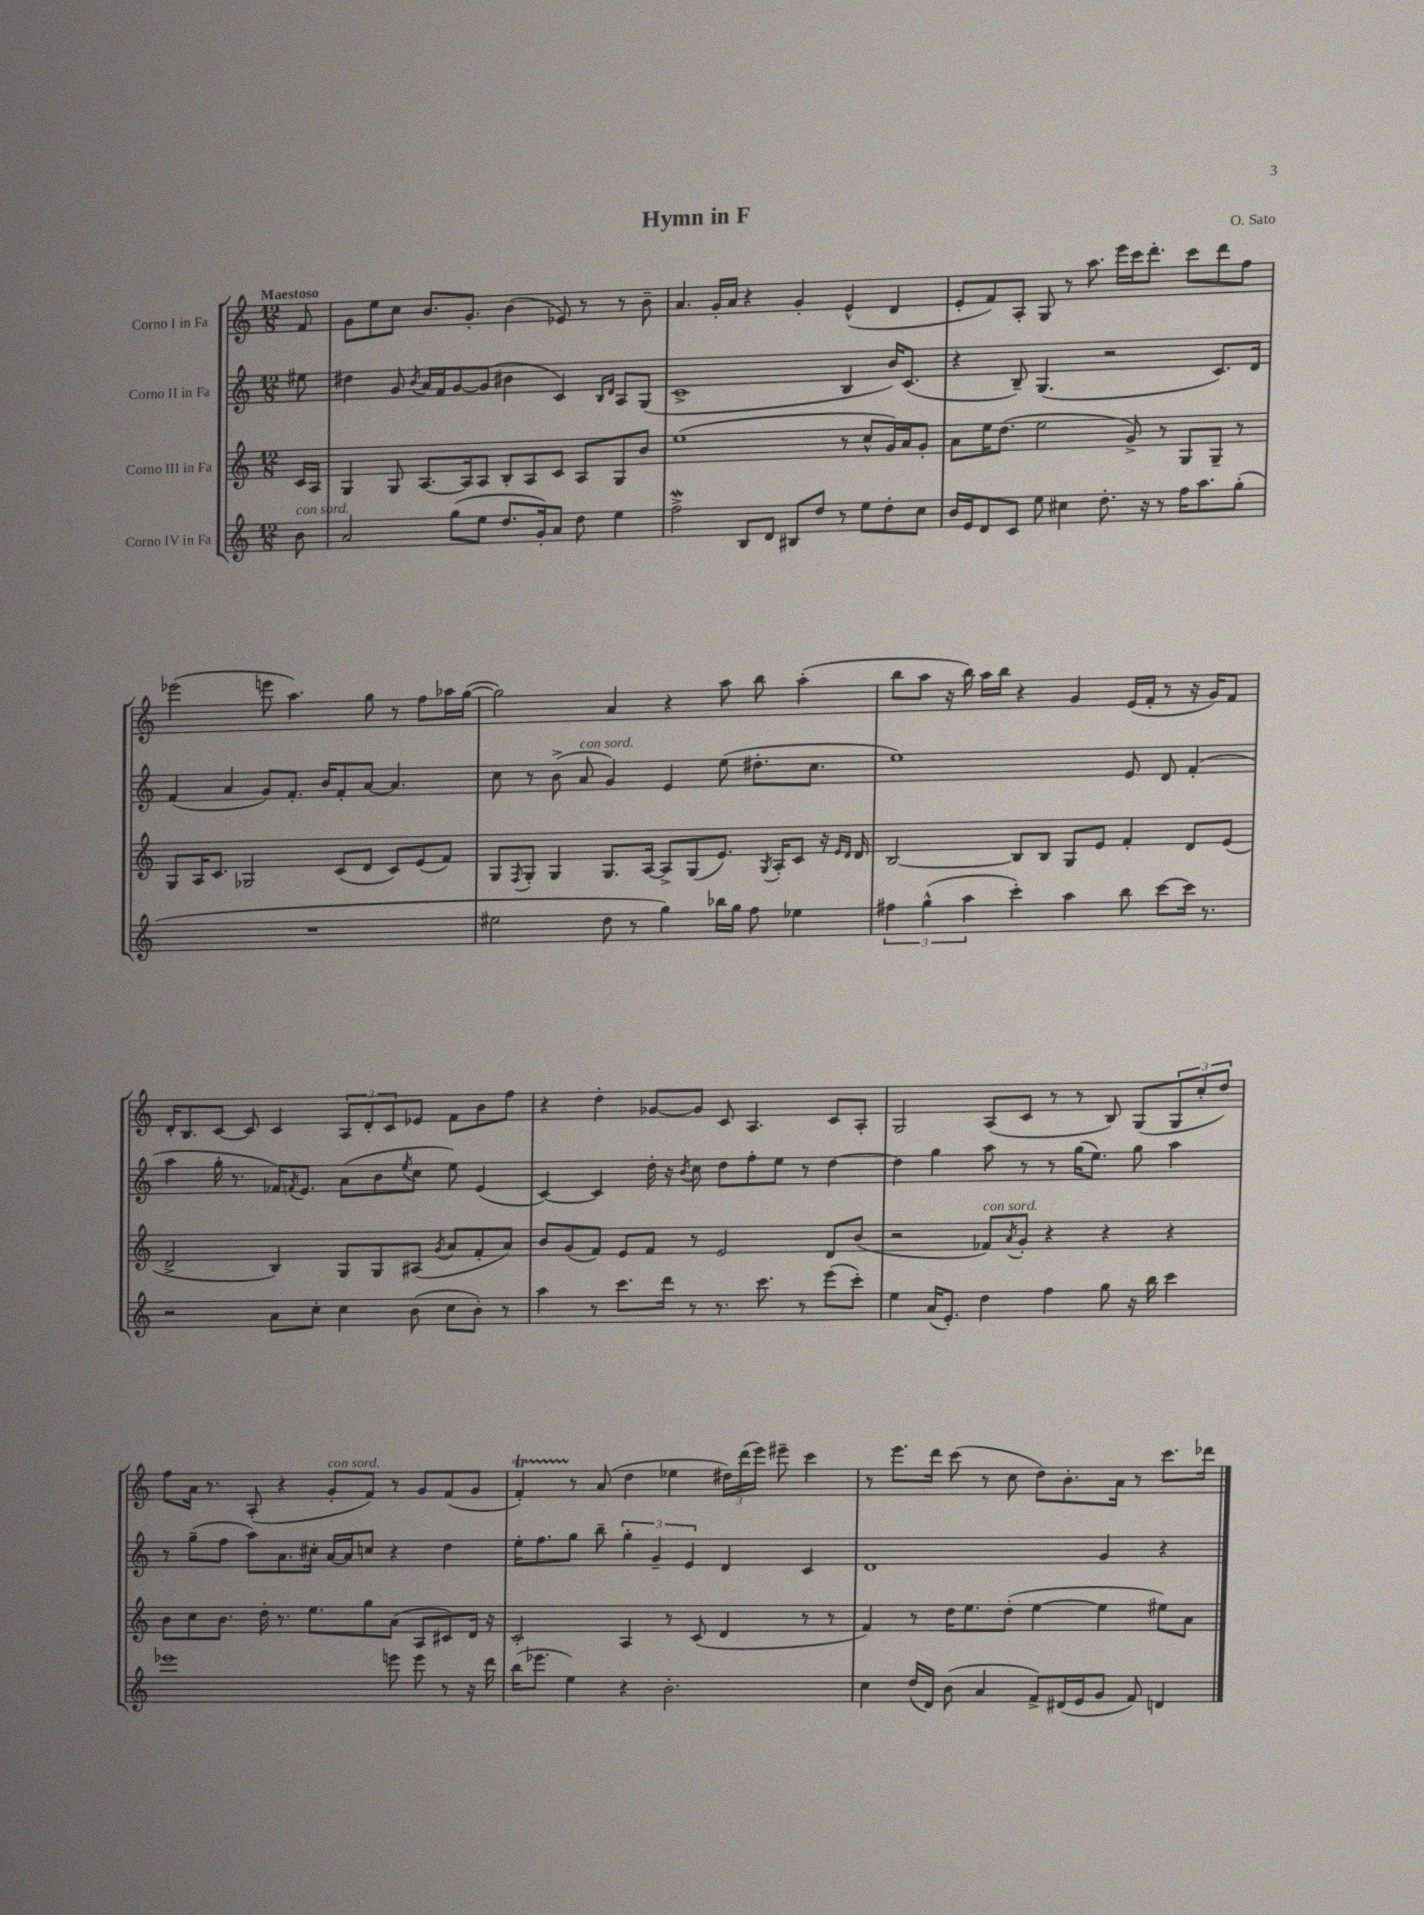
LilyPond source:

\header { title = "Hymn in F" composer = "O. Sato" }
<<
\new StaffGroup <<
\new Staff = "s0" \with { instrumentName = "Corno I in Fa" } {
    \clef treble \key c \major \numericTimeSignature \time 12/8 \partial 8 \tempo "Maestoso"
    f'8 |
    g'8 e''8 c''8 b'8. g'8.-. b'4( ees'8) r8 r8 b'8-- |
    a'4. g'16-. a'16 r4 g'4-. e'4-^( d'4 |
    e'8-. f'8) a8-. g8 r8 a''8. e'''16 c'''16 d'''8.-. c'''8 d'''8 f''8 |
    ees'''2( e'''8 a''4.) g''8 r8 f''8 aes''16 g''16~( |
    g''2) a'4 r4 a''8 b''8 a''4-.( |
    b''8 a''8 r16 b''16) a''16 b''16 r4 g'4 e'16( f'16-. r8 r16 g'16) f'8 |
    d'16-. b8. c'8~ c'8 c'4 \tuplet 3/2 { a8 d'8-. c'8 } ees'8 f'8 b'8 f''8 |
    r4 d''4-. ges'8~ ges'8 c'8 a4. c'8 a8-. |
    g2 a8( c'8 r8 r8 b8) g8( \tuplet 3/2 { g8 c''8-. d''8) } |
    f''8 a'16 r8. a8-.( r4 g'8-.^\markup { \italic "con sord." } f'8) r8 g'8 f'8( g'8 |
    f'4-.\startTrillSpan) r8\stopTrillSpan a'8( d''4 ees''4 \tuplet 3/2 { dis''16) d'''16( e'''16) } eis'''8-- c'''4 |
    r8 e'''8. d'''16 c'''8( r8 c''8 d''8) b'8.-. a'16 r8 c'''8. des'''16 \bar "|." |
}
\new Staff = "s1" \with { instrumentName = "Corno II in Fa" } {
    \clef treble \key c \major \numericTimeSignature \time 12/8 \partial 8
    eis''8 |
    dis''4 g'8 \acciaccatura { b'8 } a'16 f'16 g'8~ g'8( bis'4 c'4) \grace { b16 d'16 } a8 g8( |
    c'1-> b4 b'16) c'8.( |
    r4 b8--) g4.( r2 c'8.) d'16 |
    f'4( a'4 g'8) f'8.-. b'16 f'8-. a'8~ a'4. |
    c''8 r8 b'8->( a'8^\markup { \italic "con sord." } g'4) e'4 e''8( dis''8.-. c''8. |
    e''1) e'8 d'8 f'4-.( |
    a''4 g''16-. r8. fes'16) \acciaccatura { f'8 } e'8. a'8( b'8 \acciaccatura { e''8 } c''8 e''8) e'4( |
    c'4~) c'4 d''16-. r16 \acciaccatura { b'8 } c''8 d''8 f''8-. e''8 r8 d''4~ |
    d''4 g''4 a''8 r8 r8 g''16( e''8.) g''8 a''4 |
    r8 g''8--( f''8 a''8) a'8. cis''16-. a'16~ a'16 c''8 r4 d''4 |
    e''16-. f''8. g''8 b''8-- \tuplet 3/2 { g''4-. g'4-- e'4 } d'4 c'4 |
    d'1 g'4 r4 \bar "|." |
}
\new Staff = "s2" \with { instrumentName = "Corno III in Fa" } {
    \clef treble \key c \major \numericTimeSignature \time 12/8 \partial 8
    c'16 a16 |
    g4 g8 a8.~ a16 a8 b8-. a8 c'8 a8 g8 b'8 |
    e''1( r8 c''8-^ g'16) a'16 g'8-. |
    a'8 e''16 d''8.( e''2 g'8->) r8 g8 g8-- r8 |
    g8 a16 c'8. ges2 c'8( d'8 c'8) e'8( f'8) |
    g8 \acciaccatura { f8 } g8-. g4 g8. a16~ a8-> g8( e'8.) \acciaccatura { g8 } a16-. c'8 r16 \grace { e'16 d'16 } d'16 |
    b2~ b8 b8 g8 e'8 f'4-. d'8 e'8( |
    d'2-> b4) g8 g8 ais8( \acciaccatura { g'8 } a'8 f'8-. a'8) |
    b'8 g'8( f'8) e'8 f'8 r8 e'2 d'8 b'8( |
    r2 fes'8^\markup { \italic "con sord." }) \acciaccatura { a'8 } g'8-. r4 r4 r4 |
    b'8 c''8 b'8. d''16-. r8. e''8. g''8 a'8( a8 cis'8) d'16 r16 |
    c'2-. a4 r8 c'8( d'4 r8 r8 |
    f'4) r8 d''16 e''8. d''8-.( e''4~ e''4 eis''8) a'8 \bar "|." |
}
\new Staff = "s3" \with { instrumentName = "Corno IV in Fa" } {
    \clef treble \key c \major \numericTimeSignature \time 12/8 \partial 8
    b'8^\markup { \italic "con sord." } |
    a'2 g''8( e''8 d''8. g'16-.) a'8 d''8 e''4 |
    f''2->\mordent b8 d'8 bis8 d''8 r8 e''8 d''8-. c''8 |
    b'16 e'16 d'8 c'8 e''8 cis''4 d''8.-. r16 r8 f''16 a''8. g''8-.( |
    R1. |
    eis''2 d''8 r8 g''4) bes''16 g''16 f''8 ees''4 |
    \tuplet 3/2 { fis''4 g''4-^( a''4 } c'''4-.) a''4 b''8 c'''8~ c'''16 r8. |
    r2 a'8 c''8-. c''4 b'8( c''8 b'8-.) r8 |
    a''4 r8 c'''8. d'''16 r8 r8. c'''8. r8 e'''8( c'''8-.) |
    e''4 a'16( e'8.-.) d''4 f''4 g''8 r16 b''16 c'''4 |
    ees'''1 e'''8 e'''8 r8 r16 d'''16 |
    b''16( ees'''8. e''4) r4 b'2.-. |
    c''4 d''16( d'16) b'8( a'4 f'8->) dis'16( e'16 g'8 f'8) d'4 \bar "|." |
}
>>
>>
\layout { \context { \Score \remove "Bar_number_engraver" } }
